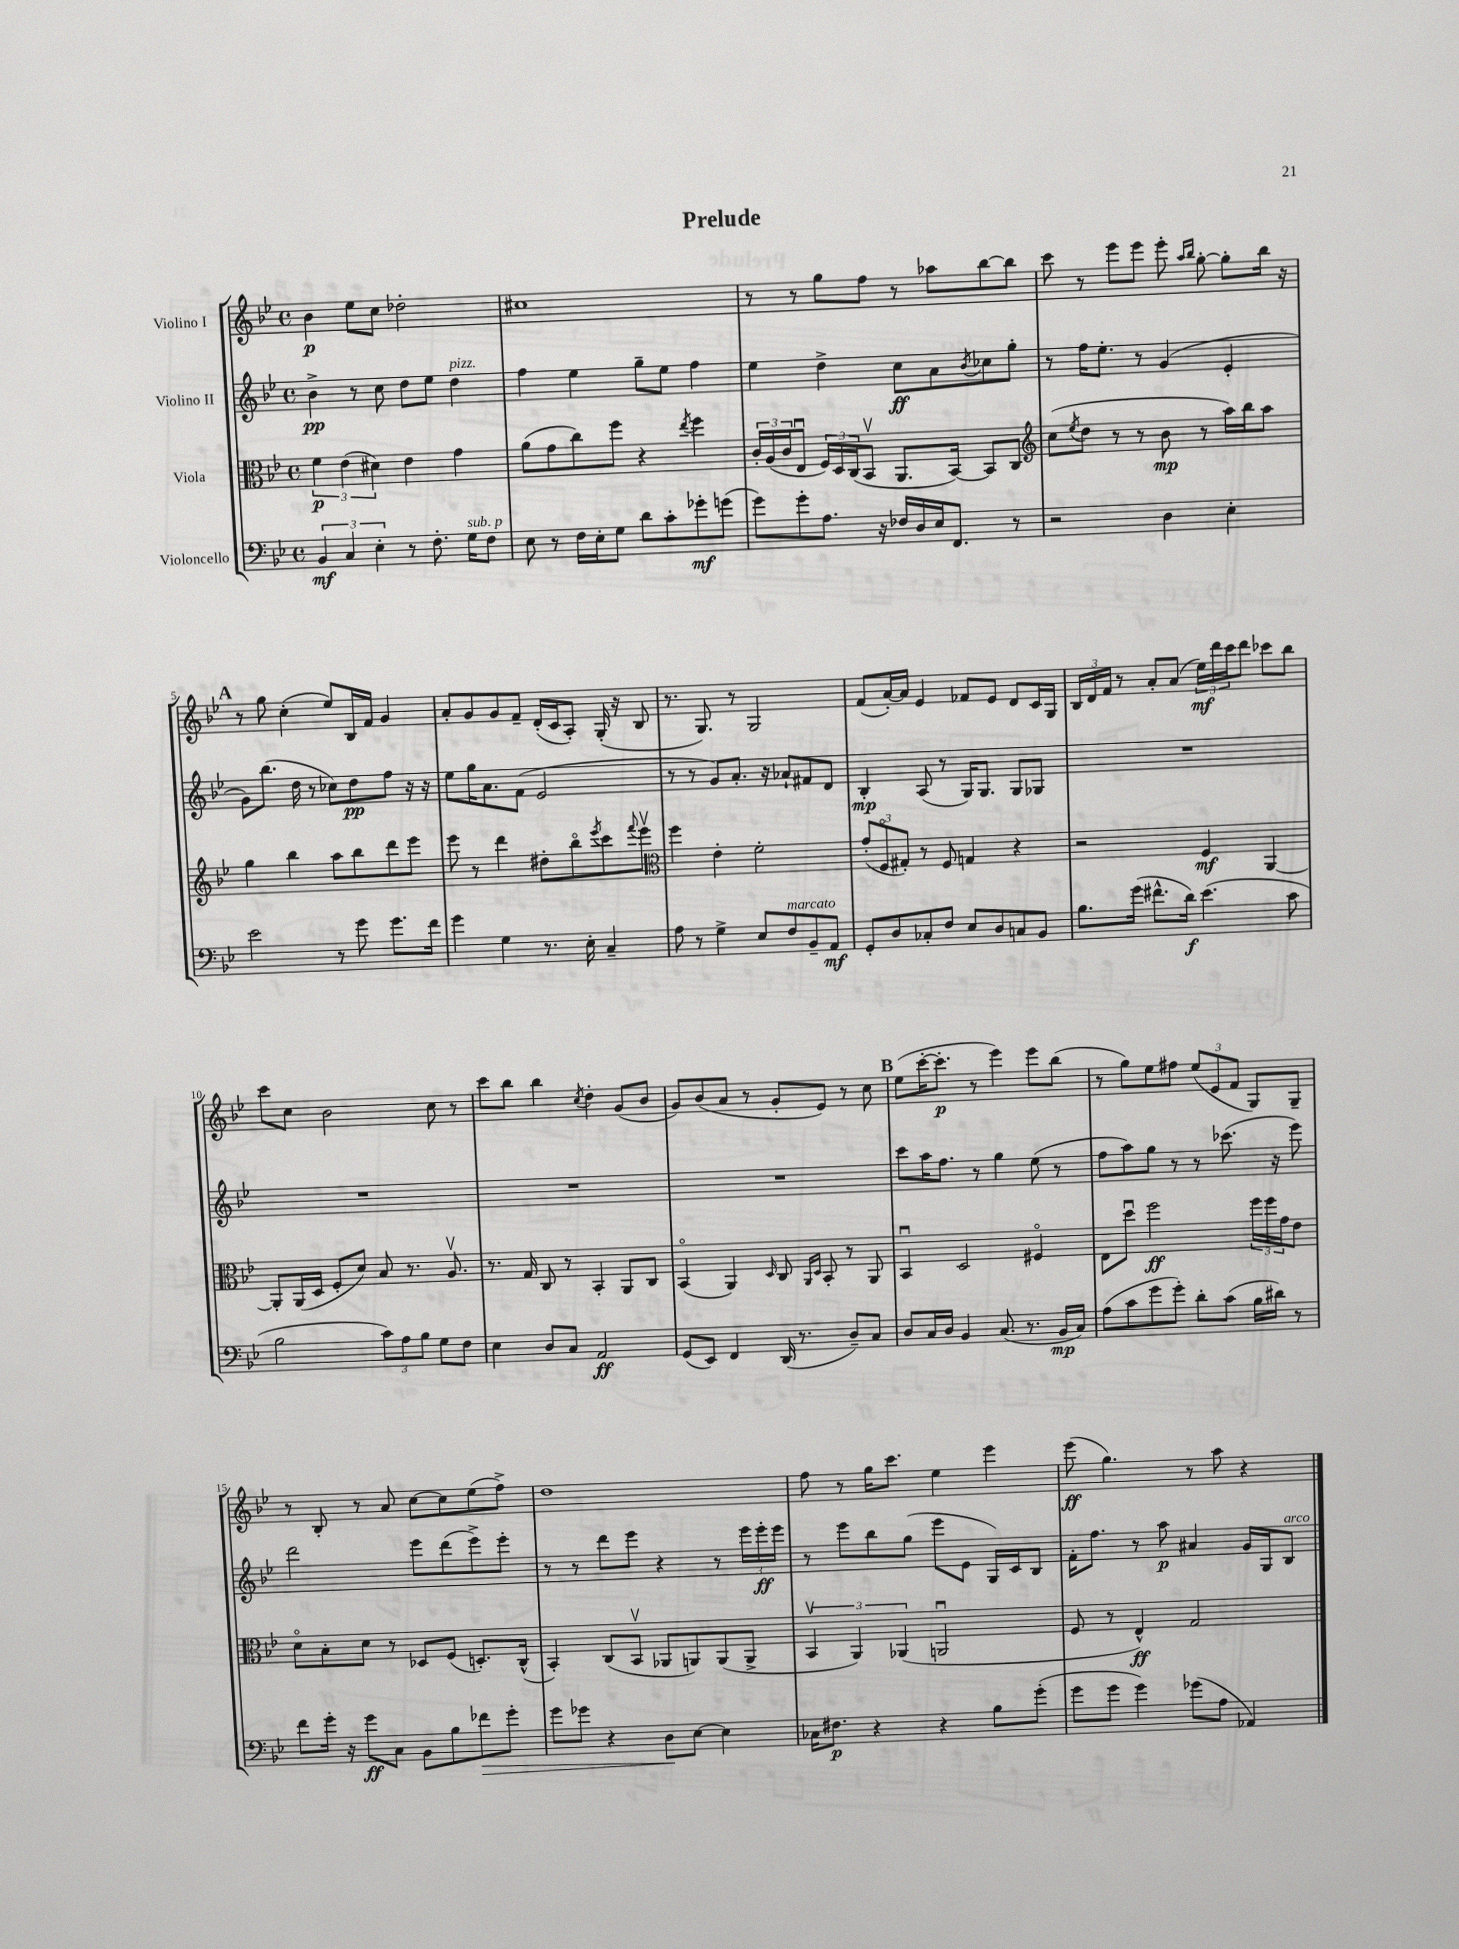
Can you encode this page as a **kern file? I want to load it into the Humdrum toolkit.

**kern	**dynam	**kern	**dynam	**kern	**dynam	**kern	**dynam
*part4	*part4	*part3	*part3	*part2	*part2	*part1	*part1
*staff4	*staff4	*staff3	*staff3	*staff2	*staff2	*staff1	*staff1
*I"Violoncello	*	*I"Viola	*	*I"Violino II	*	*I"Violino I	*
*clefF4	*	*clefC3	*	*clefG2	*	*clefG2	*
*k[b-e-]	*	*k[b-e-]	*	*k[b-e-]	*	*k[b-e-]	*
*M4/4	*	*M4/4	*	*M4/4	*	*M4/4	*
*met(c)	*	*met(c)	*	*met(c)	*	*met(c)	*
=1	=1	=1	=1	=1	=1	=1	=1
6BB-/	mf	6f\	p	4b-^\	pp	4b-\	p
6C/	.	(6e-\	.	.	.	.	.
.	.	.	.	8r	.	8ee-\L	.
6E-'\	.	6d#X\)	.	.	.	.	.
.	.	.	.	8cc\	.	8cc\J	.
8r	.	4e-\	.	8dd\L	.	2dd-X'\	.
8.F'\	.	.	.	8ee-\J	.	.	.
!	!	!	!	!LO:TX:a:i:t=pizz.	!	!	!
.	.	4g\	.	4dd\	.	.	.
!LO:TX:a:i:t=sub. p	!	!	!	!	!	!	!
16G\KL	.	.	.	.	.	.	.
8F\J	.	.	.	.	.	.	.
=2	=2	=2	=2	=2	=2	=2	=2
8E-\	.	(8a\L	.	4ff\	.	1cc#X	.
8r	.	8g\	.	.	.	.	.
16F\LL	.	8cc\)	.	4ee-\	.	.	.
16E-'\J	.	.	.	.	.	.	.
8G\J	.	8ff\J	.	.	.	.	.
8d\L	.	4r	.	8gg~\L	.	.	.
8c'\	.	.	.	8ee-\J	.	.	.
.	.	8qee-/	.	.	.	.	.
8g-X'\	mf	4ff\	.	4ff\	.	.	.
(8gn\J	.	.	.	.	.	.	.
=3	=3	=3	=3	=3	=3	=3	=3
8g\L)	.	24c'/LL	.	4ee-\	.	8r	.
.	.	(24A/	.	.	.	.	.
.	.	24c/J	.	.	.	.	.
8g'\	.	8E-u/J	.	.	.	8r	.
8.A\J	.	24F/LL)	.	4dd^\	.	8gg\L	.
.	.	24D/	.	.	.	.	.
.	.	(24C/J	.	.	.	.	.
.	.	8BB-v/J	.	.	.	8ff\J	.
16r	.	.	.	.	.	.	.
16F-X/LL	.	8.AA/L	.	8cc\L	ff	8r	.
16D/	.	.	.	.	.	.	.
16E-/J	.	.	.	8a\	.	8aa-X\L	.
8.FF/J	.	[16BB-/Jk)	.	.	.	.	.
.	.	.	.	8qb-/	.	.	.
.	.	8BB-/L]	.	8cc-X\	.	[8bb-\	.
8r	.	8C/J	.	8gg'\J	.	8bb-\J]	.
=4	=4	=4	=4	=4	=4	=4	=4
*	*	*clefG2	*	*	*	*	*
2r	.	(8cc\L	.	8r	.	8ccc\	.
.	.	8qee-/	.	.	.	.	.
.	.	8dd\J	.	16ff\KL	.	8r	.
.	.	.	.	8.ee-'\J	.	.	.
.	.	8r	.	.	.	8eee-\L	.
.	.	8r	.	8r	.	8eee-\J	.
4D\	.	8b-\	mp	(4g/	.	8eee-'\	.
.	.	.	.	.	.	16qqaa/LL	.
.	.	.	.	.	.	16qqbb-/JJ	.
.	.	8r	.	.	.	[8gg'\	.
4E-'\	.	16aa\LL)	.	4e-'/	.	8gg'\L]	.
.	.	16bb-\J	.	.	.	.	.
.	.	8aa\J	.	.	.	16bb-\Jk	.
.	.	.	.	.	.	16r	.
!!LO:LB:g=z
!!LO:REH:place=s1:t=A
=5	=5	=5	=5	=5	=5	=5	=5
2e-\	.	4gg\	.	8g\L)	.	8r	.
.	.	.	.	(8.bb-\J	.	8gg\	.
.	.	4bb-\	.	.	.	(4cc'\	.
.	.	.	.	16dd\	.	.	.
.	.	.	.	8r	.	.	.
8r	.	8aa\L	.	8cc-X\L)	.	8ee-/L)	.
8g\	.	8bb-\	.	8dd\	pp	16B-/L	.
.	.	.	.	.	.	16f/JJ	.
8.g\L	.	8ddd\	.	8ff\J	.	4g/	.
.	.	8eee-\J	.	16r	.	.	.
16f\Jk	.	.	.	16r	.	.	.
=6	=6	=6	=6	=6	=6	=6	=6
4g\	.	8eee-\	.	8ee-\L	.	8a'/L	.
.	.	8r	.	16gg\K	.	8g/	.
.	.	.	.	8.a\	.	.	.
4G\	.	4ddd\	.	.	.	8g/	.
.	.	.	.	(8f\J	.	8f~/J	.
8.r	.	8dd#X'\L	.	2e-/	.	(16d'/LL	.
.	.	.	.	.	.	16c/J	.
.	.	8bb-\	.	.	.	8A'/J)	.
16E-'\	.	.	.	.	.	.	.
.	.	8qeee-/	.	.	.	.	.
4C~/	.	8ccc\	.	.	.	(16G'/	.
.	.	.	.	.	.	16r	.
.	.	8qqfff/	.	.	.	.	.
.	.	8eee-v\J	.	.	.	8B-/	.
=7	=7	=7	=7	=7	=7	=7	=7
*	*	*clefC3	*	*	*	*	*
8A\	.	4ff\	.	8r	.	8.r	.
8r	.	.	.	8r	.	.	.
.	.	.	.	.	.	8.G/)	.
4G^\	.	4e-'\	.	8g/L)	.	.	.
.	.	.	.	8.a'/J	.	8r	.
8E-/L	.	2f'\	.	.	.	2G/	.
.	.	.	.	16r	.	.	.
!LO:TX:a:i:t=marcato	!	!	!	!	!	!	!
8F/	.	.	.	8a-X`/L	.	.	.
8BB-~/	.	.	.	8f#X/	.	.	.
8AA/J	mf	.	.	8d/J	.	.	.
=8	=8	=8	=8	=8	=8	=8	=8
8GG'/L	.	(12g'/L	.	4B-'/	mp	(8f/L	.
.	.	12F/	.	.	.	.	.
8D/	.	.	.	.	.	[16a'/L)	.
.	.	12G#X'/J)	.	.	.	.	.
.	.	.	.	.	.	16a/JJ]	.
8C-X'/	.	8r	.	(8A/	.	4e-/	.
8F/J	.	8F/	.	8r	.	.	.
8E-/L	.	4Gn/	.	16G/KL)	.	8f-X/L	.
.	.	.	.	8.G/J	.	.	.
8D/	.	.	.	.	.	8e-/J	.
8Cn/	.	4r	.	8G/L	.	8d/L	.
8BB-/J	.	.	.	8G-X/J	.	16c/L	.
.	.	.	.	.	.	16G/JJ	.
=9	=9	=9	=9	=9	=9	=9	=9
8.B-\L	.	2r	.	1r	.	24B-/LL	.
.	.	.	.	.	.	24d/	.
.	.	.	.	.	.	24f/JJ	.
.	.	.	.	.	.	8r	.
(16g\Jk	.	.	.	.	.	.	.
8.f#X^^\L	.	.	.	.	.	8a'/L	.
.	.	.	.	.	.	(8a/J	.
16d\Jk)	f	.	.	.	.	.	.
(4.e-\	.	4F/	mf	.	.	24ee-\LL)	mf
.	.	.	.	.	.	24ddd\	.
.	.	.	.	.	.	24ccc\J	.
.	.	.	.	.	.	8ddd\J	.
.	.	[4AA/	.	.	.	8ccc-X\L	.
8c\	.	.	.	.	.	8bb-\J	.
!!LO:LB:g=z
=10	=10	=10	=10	=10	=10	=10	=10
2B-\	.	8AA'/L]	.	1r	.	8ccc\L	.
.	.	(16AA/L	.	.	.	8cc\J	.
.	.	16D/JJ	.	.	.	.	.
.	.	8F'/L	.	.	.	2b-\	.
.	.	8d/J)	.	.	.	.	.
12c\L)	.	8B-/	.	.	.	.	.
12A\	.	.	.	.	.	.	.
.	.	8.r	.	.	.	.	.
12B-\J	.	.	.	.	.	.	.
8G\L	.	.	.	.	.	8cc\	.
.	.	8.Av/	.	.	.	.	.
8F\J	.	.	.	.	.	8r	.
=11	=11	=11	=11	=11	=11	=11	=11
4E-\	.	8.r	.	1r	.	8ccc\L	.
.	.	.	.	.	.	8bb-\J	.
.	.	16G/	.	.	.	.	.
8D/L	.	8C/	.	.	.	4bb-\	.
8C/J	.	8r	.	.	.	.	.
.	.	.	.	.	.	8qcc/	.
2AA/	ff	4BB-'/	.	.	.	4dd'\	.
.	.	8AA/L	.	.	.	(8g/L	.
.	.	8C/J	.	.	.	8b-/J	.
=12	=12	=12	=12	=12	=12	=12	=12
(8GG/L	.	(4BB-/	.	1r	.	8g/L)	.
8EE-/J)	.	.	.	.	.	(8b-/	.
4FF/	.	4AA/)	.	.	.	8a/J	.
.	.	.	.	.	.	8r	.
.	.	16qqD/	.	.	.	.	.
(16DD/	.	8C/	.	.	.	8g'/L	.
8.r	.	.	.	.	.	.	.
.	.	16qqAA/LL	.	.	.	.	.
.	.	16qqD/JJ	.	.	.	.	.
.	.	8BB-'/	.	.	.	8e-/J)	.
8D~/L)	.	8r	.	.	.	8r	.
8C/J	.	8AA/	.	.	.	8cc\	.
!!LO:REH:place=s1:t=B
=13	=13	=13	=13	=13	=13	=13	=13
8D/L	.	4BB-u/	.	8ccc\L	.	(8ee-\L	.
16C/L	.	.	.	16aa\K	.	[16ccc'\K	.
16D/JJ	.	.	.	8.ff\J	.	8.ccc'\J]	p
4BB-/	.	2D/	.	.	.	.	.
.	.	.	.	8r	.	8r	.
(8.C/	.	.	.	4gg\	.	4eee-\)	.
8.r	.	.	.	.	.	.	.
.	.	4F#X/	.	(8ee-\	.	8eee-\L	.
16BB-/LL	mp	.	.	8r	.	(8bb-\J	.
16C/JJ)	.	.	.	.	.	.	.
=14	=14	=14	=14	=14	=14	=14	=14
(8A\L	.	8E-\L	.	8ff\L	.	8r	.
8c\	.	8ddu\J	.	8aa\)	.	8gg\L)	.
8g\	.	2ff\	ff	8gg\J	.	8ee-\	.
8g'\J)	.	.	.	8r	.	8ff#X\J	.
8d'\L	.	.	.	8r	.	(12ee-/L	.
.	.	.	.	.	.	12e-/	.
(8c\J	.	.	.	(8.ccc-X\	.	.	.
.	.	.	.	.	.	12f/J	.
16B-\LL	.	24ff\LL	.	.	.	8G/L)	.
.	.	24ff\	.	.	.	.	.
16d#X\JJ)	.	.	.	16r	.	.	.
.	.	24g\J	.	.	.	.	.
8r	.	8e-\J	.	8eee-\)	.	8G~/J	.
!!LO:LB:g=z
=15	=15	=15	=15	=15	=15	=15	=15
8f\L	.	8d\L	.	2ddd\	.	8r	.
16g'\Jk	.	8B-'\	.	.	.	8B-'/	.
16r	.	.	.	.	.	.	.
8g\L	ff	8d\J	.	.	.	8r	.
8C\J	.	8r	.	.	.	8a/	.
8BB-\L	.	8D-X/L	.	8eee-\L	.	[8cc\L	.
8B-\	.	(8F/J	.	(8ddd\	.	8cc\]	.
!	!LO:HP:b	!	!	!	!	!	!
8f-X\	>	8.Dn'/L)	.	8eee-^\)	.	(8ee-\	.
8g'\J	.	.	.	8eee-'\J	.	8ff^\J)	.
.	.	(16C^^/Jk	.	.	.	.	.
=16	=16	=16	=16	=16	=16	=16	=16
8g\L	.	4BB-'/)	.	8r	.	1dd	.
8g-X\J	.	.	.	8r	.	.	.
4r	.	(8C/L	.	8ddd\L	.	.	.
.	.	8BB-v/J	.	8eee-\J	.	.	.
8D\L	.	8AA-X/L	.	4r	.	.	.
[8E-\J	]	8AAn/)	.	.	.	.	.
4E-\]	.	(8AA/	.	8r	.	.	.
.	.	8AA^/J	.	24eee-\LL	.	.	.
.	.	.	.	24eee-'\	ff	.	.
.	.	.	.	24eee-\JJ	.	.	.
=17	=17	=17	=17	=17	=17	=17	=17
16C-X\KL	.	6BB-v/	.	8r	.	8ff\	.
8.F#X\J	p	.	.	.	.	.	.
.	.	.	.	8eee-\L	.	8r	.
.	.	6AA/)	.	.	.	.	.
4r	.	.	.	8bb-\	.	16gg\KL	.
.	.	.	.	.	.	8.ccc\J	.
.	.	(6AA-X/	.	.	.	.	.
.	.	.	.	(8gg\J	.	.	.
4r	.	2AAnu/	.	8eee-\L	.	4ee-\	.
.	.	.	.	8e-\J	.	.	.
8B-\L	.	.	.	16G/LL)	.	4eee-\	.
.	.	.	.	16c/J	.	.	.
(8g'\J	.	.	.	8B-/J	.	.	.
=18	=18	=18	=18	=18	=18	=18	=18
8g\L	.	8F/	.	16f'\KL	.	(8eee-\	ff
.	.	.	.	8.ff\J	.	.	.
8g\J	.	8r	.	.	.	4.gg\)	.
4g\)	.	4E-^^/)	ff	8r	.	.	.
.	.	.	.	8aa\	p	.	.
(8g-X\L	.	2G/	.	4a#X/	.	8r	.
8A\J	.	.	.	.	.	8aa\	.
4AA-X/)	.	.	.	16g/LL	.	4r	.
.	.	.	.	16G/J	.	.	.
!	!	!	!	!LO:TX:a:i:t=arco	!	!	!
.	.	.	.	8B-/J	.	.	.
==	==	==	==	==	==	==	==
*-	*-	*-	*-	*-	*-	*-	*-
